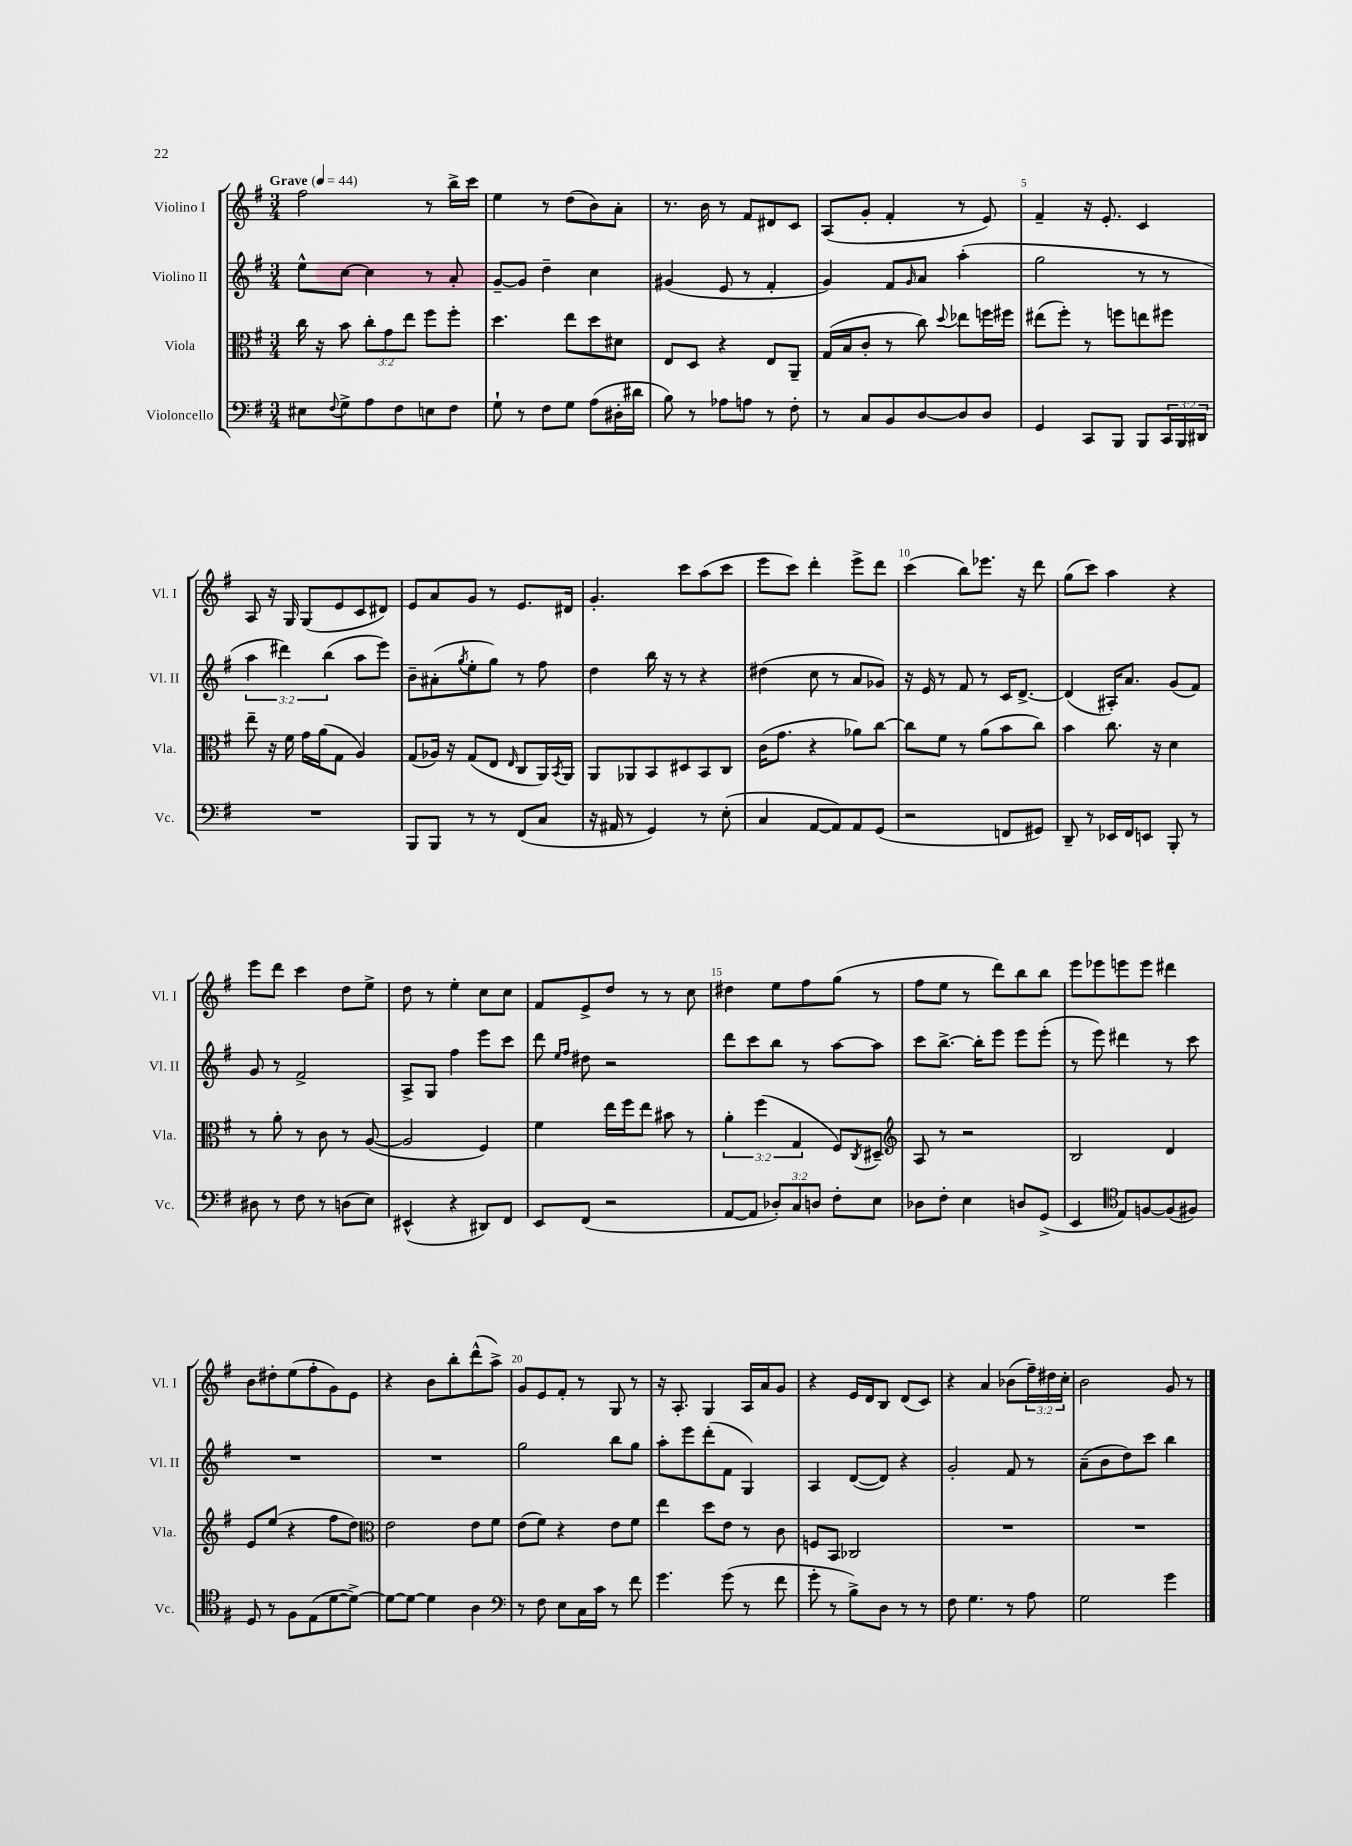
<<
\new StaffGroup <<
\new Staff = "s0" \with { instrumentName = "Violino I" shortInstrumentName = "Vl. I" } {
    \clef treble \key g \major \numericTimeSignature \time 3/4 \override Staff.TupletNumber.text = #tuplet-number::calc-fraction-text \tempo "Grave" 4 = 44
    fis''2 r8 b''16-> c'''16 |
    e''4 r8 d''8( b'8) a'8-. |
    r8. b'16 r8 fis'8 dis'8 c'8 |
    a8( g'8-. fis'4-. r8 e'8) |
    fis'4-- r16 e'8.-. c'4 |
    a8 r16 g16 g8( e'8 c'8 dis'8) |
    e'8 a'8 g'8 r8 e'8. dis'16 |
    g'4.-. c'''8 a''8( c'''8 |
    e'''8 c'''8) d'''4-. e'''8-> d'''8 |
    c'''4( b''8) ees'''8. r16 d'''8 |
    g''8( c'''8) a''4 r4 |
    e'''8 d'''8 c'''4 d''8 e''8-> |
    d''8 r8 e''4-. c''8 c''8 |
    fis'8 e'8-> d''8 r8 r8 c''8 |
    dis''4 e''8 fis''8 g''8( r8 |
    fis''8 e''8 r8 d'''8) b''8 b''8 |
    e'''8 ees'''8 e'''8 e'''8 dis'''4 |
    b'8 dis''8-. e''8( fis''8-. g'8) e'8 |
    r4 b'8 b''8-. d'''8-^( a''8->) |
    g'8 e'8 fis'8-. r8 g8 r8 |
    r16 a8.-. g4 a16 a'16 g'8 |
    r4 e'16 d'16 b8 d'8( c'8) |
    r4 a'4 bes'8( \tuplet 3/2 { fis''16--) dis''16 c''16-. } |
    b'2 g'8 r8 \bar "|." |
}
\new Staff = "s1" \with { instrumentName = "Violino II" shortInstrumentName = "Vl. II" } {
    \clef treble \key g \major \numericTimeSignature \time 3/4 \override Staff.TupletNumber.text = #tuplet-number::calc-fraction-text
    e''8-^ c''8~ c''4 r8 a'8-. |
    g'8~-- g'8 d''4-- c''4 |
    gis'4( e'8 r8 fis'4-. |
    g'4) fis'8 \grace { g'16 } a'8 a''4-.( |
    g''2 r8 r8 |
    \tuplet 3/2 { a''4 dis'''4) b''4( } a''8 e'''8) |
    b'8-- ais'8-.( \acciaccatura { g''8 } e''8-. g''8) r8 fis''8 |
    d''4 b''16 r16 r8 r4 |
    dis''4( c''8 r8 a'8 ges'8) |
    r16 e'16 r8 fis'8 r8 c'16 d'8.~-> |
    d'4( ais16-.) a'8. g'8( fis'8) |
    g'8 r8 fis'2-> |
    a8-> g8 fis''4 e'''8 c'''8 |
    d'''8 \grace { e''16 fis''16 } dis''8 r2 |
    d'''8 c'''8 b''8 r8 a''8~ a''8 |
    c'''8 b''8.~-> b''16-. e'''8 e'''8 e'''8-.( |
    r8 e'''8) dis'''4 r8 c'''8 |
    R2. |
    R2. |
    g''2 b''8 g''8 |
    a''8-. e'''8 d'''8-.( fis'8 g4) |
    a4 d'8~( d'8) r4 |
    g'2-. fis'8 r8 |
    a'8--( b'8 d''8) c'''8 b''4 \bar "|." |
}
\new Staff = "s2" \with { instrumentName = "Viola" shortInstrumentName = "Vla." } {
    \clef alto \key g \major \numericTimeSignature \time 3/4 \override Staff.TupletNumber.text = #tuplet-number::calc-fraction-text
    c''16 r16 b'8 \tuplet 3/2 { c''8-. g'8 e''8 } fis''8 fis''8-. |
    d''4. e''8 d''8 dis'8 |
    e8 d8 r4 e8 a,8-- |
    g16( b16 c'8-. r8 c''8) \appoggiatura { d''8 } ees''8 f''16 fis''16 |
    eis''8( fis''8-.) r8 f''8 e''8 fis''8 |
    e''8-- r16 fis'16 g'16 a'16( g8 a4) |
    g8( aes16) r16 g8( e8 \grace { e16 } c8 a,16) \acciaccatura { b,8 } a,16 |
    a,8 aes,8 b,8 dis8 b,8 c8 |
    c'16( g'8. r4 aes'8) c''8~ |
    c''8 fis'8 r8 a'8( b'8 c''8) |
    b'4 c''8. r16 d'4 |
    r8 a'8-. r8 c'8 r8 a8~( |
    a2 fis4) |
    fis'4 e''16 fis''16 e''8 bis'8 r8 |
    \tuplet 3/2 { a'4-. fis''4( g4 } fis8) \acciaccatura { c8 } dis8-- |
    \clef treble a8 r8 r2 |
    b2 d'4 |
    e'8 e''8( r4 fis''8 d''8) |
    \clef alto e'2 e'8 fis'8 |
    e'8( fis'8) r4 e'8 fis'8 |
    e''4 d''8 e'8 r8 c'8 |
    f8 b,8 ces2 |
    R2. |
    R2. \bar "|." |
}
\new Staff = "s3" \with { instrumentName = "Violoncello" shortInstrumentName = "Vc." } {
    \clef bass \key g \major \numericTimeSignature \time 3/4 \override Staff.TupletNumber.text = #tuplet-number::calc-fraction-text
    eis8 \appoggiatura { fis8 } g8-> a8 fis8 e8 fis8 |
    g8-! r8 fis8 g8 a8( dis16-. dis'16 |
    b8) r8 aes8 a8 r8 fis8-. |
    r8 c8 b,8 d8~ d8 d8 |
    g,4 c,8 b,,8 b,,8 \tuplet 3/2 { c,16 b,,16 dis,16 } |
    R2. |
    b,,8 b,,8 r8 r8 fis,8( c8 |
    r16 ais,16 r8 g,4) r8 e8-.( |
    c4 a,8~ a,8) a,8 g,8( |
    r2 f,8 gis,8) |
    d,8-- r8 ees,16 fis,16 e,8 b,,8-. r8 |
    dis8 r8 fis8 r8 d8( e8) |
    eis,4-^( r4 dis,8) fis,8 |
    e,8 fis,8( r2 |
    a,8~ a,8 \tuplet 3/2 { des8-.) c8 d8 } fis8-. e8 |
    des8 fis8-. e4 d8 g,8->( |
    e,4 \clef tenor e8) f8~ f8( fis8) |
    d8 r8 fis8 e8( d'8~ d'8~->) |
    d'8~ d'8~ d'4 a4 |
    \clef bass r8 fis8 e8 c16 c'16 r8 fis'8 |
    g'4. g'8( r8 fis'8 |
    g'8-. r8 b8->) d8 r8 r8 |
    fis8 g4. r8 a8 |
    g2 g'4 \bar "|." |
}
>>
>>
\layout { \context { \Score \override BarNumber.break-visibility = ##(#f #t #t) barNumberVisibility = #(every-nth-bar-number-visible 5) } }
